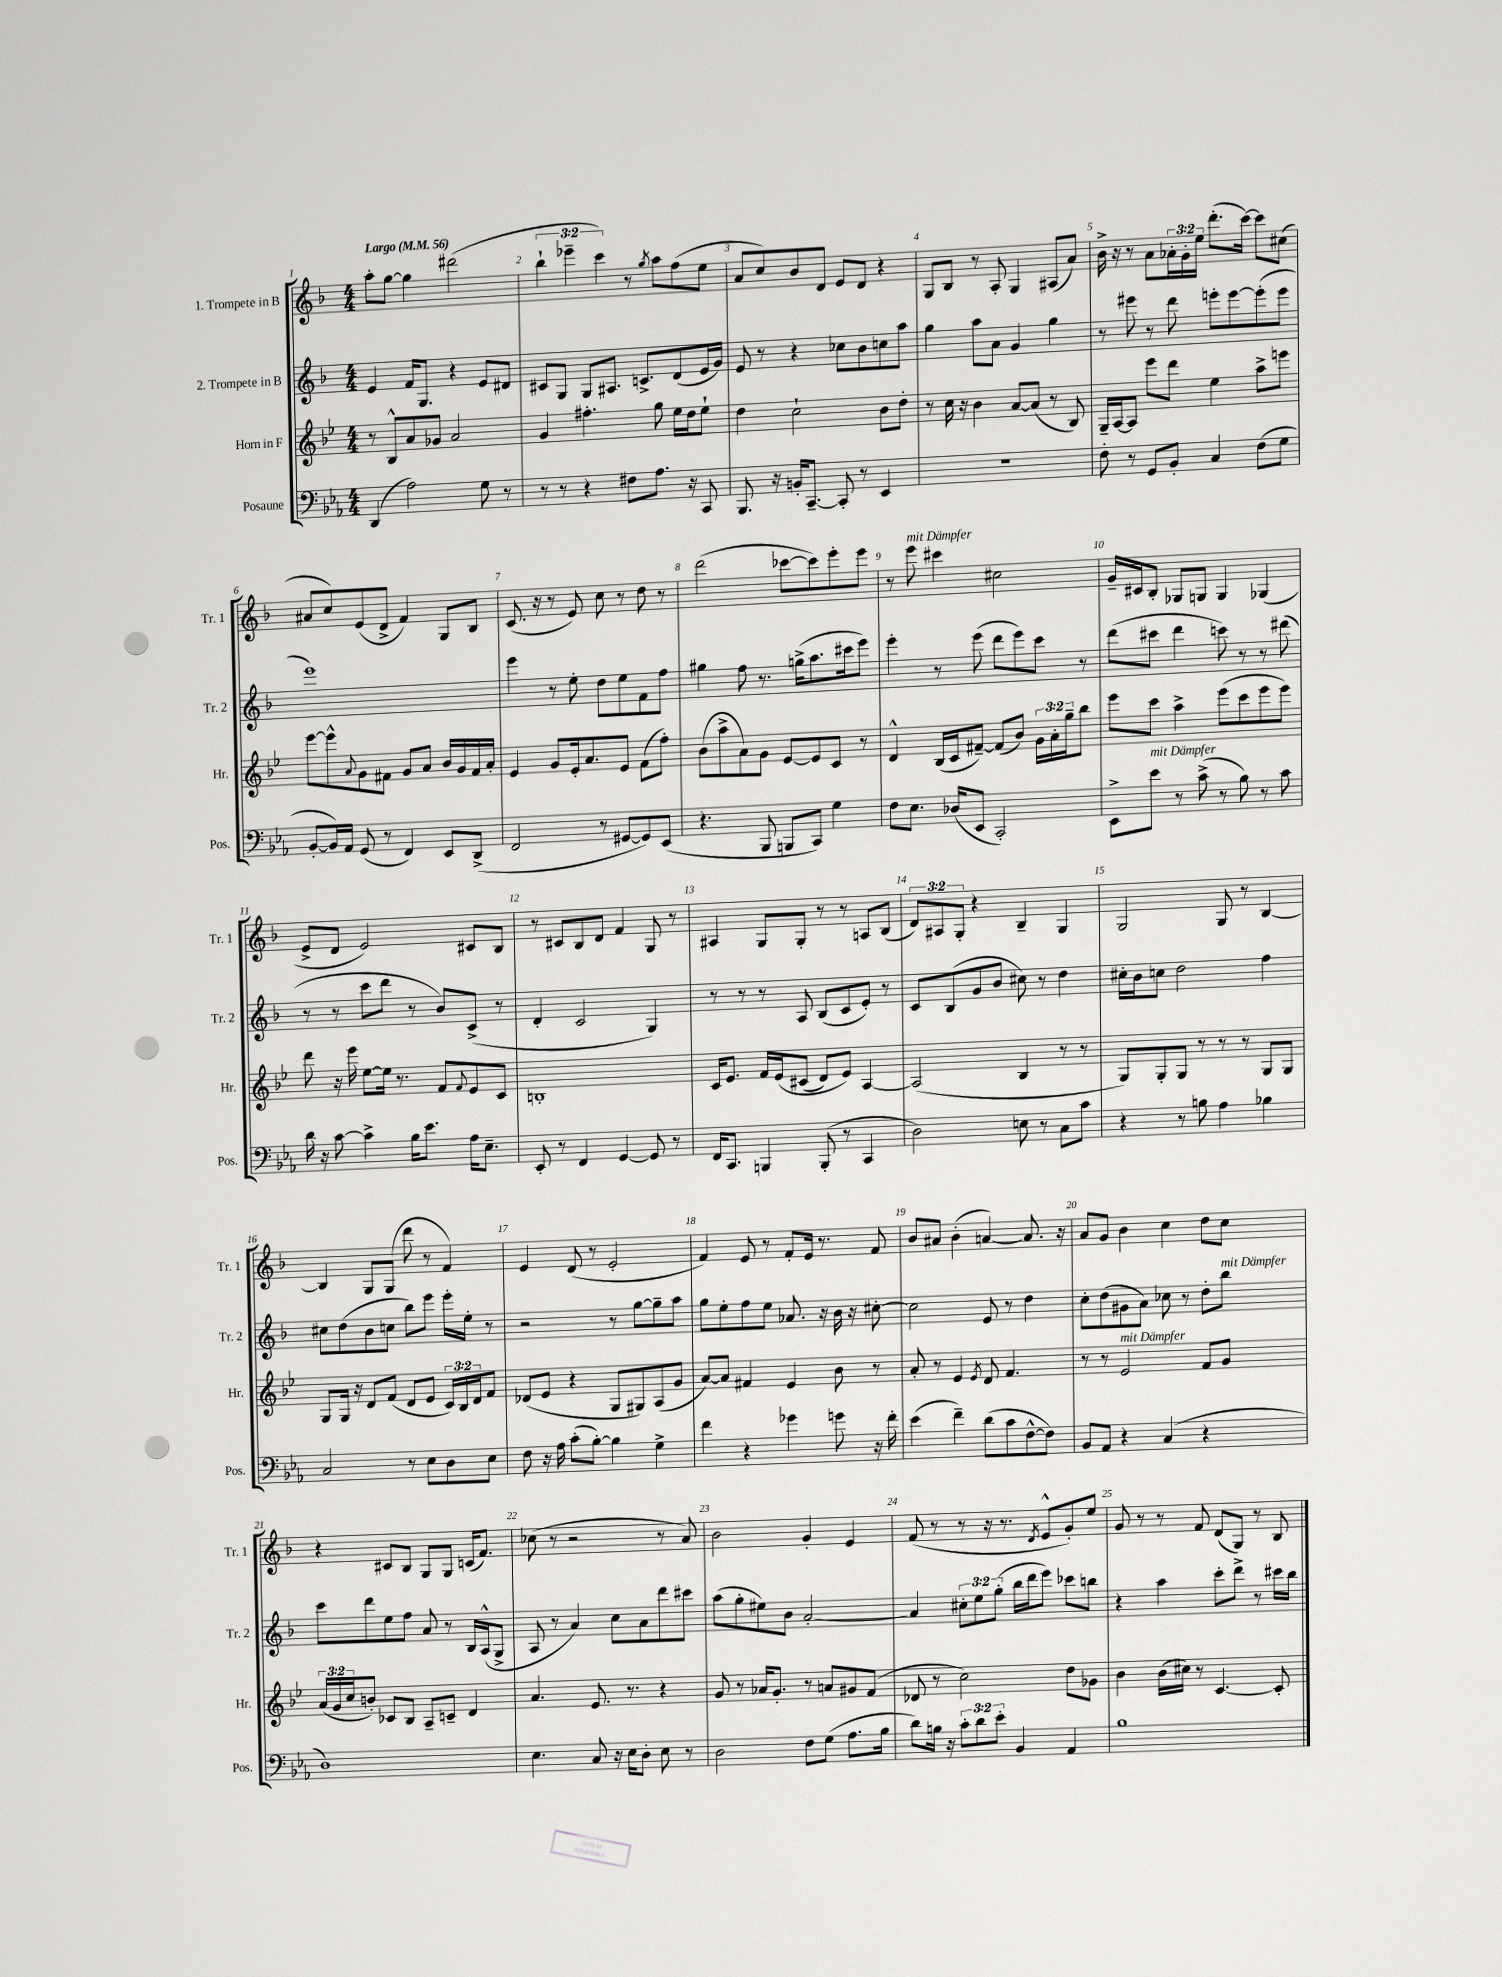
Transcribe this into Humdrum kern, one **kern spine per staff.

**kern	**kern	**kern	**kern
*part4	*part3	*part2	*part1
*staff4	*staff3	*staff2	*staff1
*I"Posaune	*I"Horn in F	*I"2. Trompete in B	*I"1. Trompete in B
*I'Pos.	*I'Hr.	*I'Tr. 2	*I'Tr. 1
*clefF4	*clefG2	*clefG2	*clefG2
*k[b-e-a-]	*k[b-e-]	*k[b-]	*k[b-]
*M4/4	*M4/4	*M4/4	*M4/4
*MM56	*MM56	*MM56	*MM56
=1	=1	=1	=1
!	!	!	!LO:TX:a:B:t=Largo
(4DD/	8r	4e/	8aa'\L
.	8B-^^/L	.	[8gg\J
2A-\)	8a/	16f/KL	4gg\]
.	.	8.G/J	.
.	8g-X/J	.	.
.	2a/	4r	(2ddd#X\
8G\	.	8e/L	.
8r	.	8d#X/J	.
=2	=2	=2	=2
8r	4g/	8c#X/L	6bb-`\
8r	.	8G/J	.
.	.	.	6eee-X~\
4r	4.ff#X'\	8G/L	.
.	.	.	6ccc\)
.	.	8.A#X/J	.
8F#X\L	.	.	8r
.	.	8.cn^/L	.
.	.	.	8qgg/
8.A-\J	8gg\	.	8aa\L
.	16ee-\LL	(8d/	(8ff\
16r	16dd\J	.	.
8CC/	8ee-`\J	16e/L	8ee\J
.	.	16g/JJ)	.
=3	=3	=3	=3
8.BBB-/	4dd\	8e/	8a/L
.	.	8r	8cc/)
16r	.	.	.
16BBn'/KL	2cc`\	4r	8b-/
[8.CC~/J	.	.	.
.	.	.	8d/J
8CC'/]	.	8cc-X\L	8e/L
8r	.	8b-\	8d/J
4EE-/	8b-\L	8ccn\	4r
.	8dd'\J	8aa\J	.
=4	=4	=4	=4
1r	8r	4gg\	8G/L
.	16cc\	.	8B-/J
.	16r	.	.
.	4b-\	8aa\L	8r
.	.	8a\J	8A'/
.	[8a/L	4g/	4G/
.	(8a/J]	.	.
.	8r	4gg\	(8A#X/L
.	8B-/)	.	8a/J)
=5	=5	=5	=5
8F'\	16G~/LL	8r	16b-^\
.	[16A/J	.	16r
8r	8A/J]	8eee#X\	8r
8GG/L	8eee-\L	8r	8a\L
8BB-'/J	8ddd\J	8ddd\	24a-X'\L
.	.	.	24g'\
.	.	.	24ee\JJ
4C/	4ee-\	8eeen'\L	(8.ddd'\L
.	.	[8eee\	.
.	.	.	[16ccc\Jk)
(8F\L	8aa^\L	(8eee'\]	8ccc\L]
8G\J	8eeen\J	8eee\J	(8cc#X\J
!!LO:LB:g=z
=6	=6	=6	=6
[8BB-'/L	[8eee-\L	1eee)	8a#X/L
16BB-/L])	8eee-^^\]	.	8cc/)
16AA-/JJ	.	.	.
.	8qqa/	.	.
(8GG/	8g\	.	(8e/
8r	8f#X\J	.	8d^/J
4FF/)	8g/L	.	4f/)
.	8a/J	.	.
8EE-/L	16b-/LL	.	8G/L
.	16g/	.	.
(8DD^/J	16f#/	.	8B-/J
.	16a'/JJ	.	.
=7	=7	=7	=7
2FF/	4e-/	4eee\	(8.c/
.	.	.	16r
.	8g/L	8r	8r
.	16e-'/k	8ee'\	8e/)
.	8.a/	.	.
8r	.	8dd\L	8cc\
[8GG#X/L	8e-/J	8ee\	8r
8GG#/])	(8f\L	8f\	8dd\
(8EE-/J	8ff'\J)	8ff\J	8r
=8	=8	=8	=8
4.r	(8b-\L	4gg#X\	(2ddd\
.	8aa^\	.	.
.	8a\)	8ff\	.
8BBB-/	8g\J	8.r	.
8BBBn/L	[8e-/L	.	[8ccc-X\L
.	.	(16ggn^\KL	.
8CC/J)	8e-/]	8.aa\	8ccc-\])
4G\	8c/J	.	8eee'\
.	.	16ccc#X\k	.
.	8r	8eee\J)	8eee\J
=9	=9	=9	=9
8F\L	4d^^/	4eee'\	8r
!	!	!	!LO:TX:a:i:t=mit Dämpfer
8.E-\J	.	.	8eee\
.	(16B-/LL	8r	4ccc#X\
(16D-X/KL	16c/J	.	.
8EE-/J	[8f#X~/J)	(8eee\	.
2CC'/)	(8f#/L]	8ddd\L	2cc#X\
.	8b-/J)	8eee\)	.
.	24g\LL	8ccc\J	.
.	24a'\	.	.
.	24gg~\J	.	.
.	8bb-\J	8r	.
=10	=10	=10	=10
8EE-^\L	8eee-\L	(8ddd\L	16g~/LL
.	.	.	16c#X/J
!LO:TX:a:i:t=mit Dämpfer	!	!	!
8e-\J	8ccc\J	8ccc#X\J	8B-'/J
8r	4aa^\	4ddd\	8G-X/L
(8c^\	.	.	8Gn/J
8r	(8eee-\L	8cccn\)	4G/
8B-\)	8ccc\	8r	.
8r	8eee-\	8r	(4G-X/
8c\	8eee-\J)	(8ddd#X\	.
!!LO:LB:g=z
=11	=11	=11	=11
16d\	8ddd\	8r	8e^/L
16r	.	.	.
[8c\	16r	8r	8d/J
.	16eee-\	.	.
4c^\]	[8ee-\L	8ccc\L	2e/)
.	16ee-\Jk]	8ddd\J	.
.	8.r	.	.
16B-\KL	.	8r	.
8.e-\J	.	.	.
.	8f/L	8b-/L)	.
.	8qqf/	.	.
16A-\KL	8e-/	(8c^/J	8c#X/L
8.E-~\J	.	.	.
.	8c/J	8r	8B-/J
=12	=12	=12	=12
8EE-'/	1Bn'	4d'/	8r
8r	.	.	8c#X/L
4FF/	.	2c/	8B-/
.	.	.	8d/J
[4GG/	.	.	4f/
8GG/]	.	4G/)	8G/
8r	.	.	8r
=13	=13	=13	=13
16FF/KL	16c/KL	8r	4A#X/
8.CC/J	8.e-/J	.	.
.	.	8r	.
4BBBn/	16f/LL	8r	8G/L
.	(16e-/J	.	.
.	(8c#X/J	8A/	8G'/J
(8BBB'/	8d/L)	(8B-/L	8r
8r	8e-/J)	8c/	8r
4CC/	[4A/	8e'/J)	8An/L
.	.	8r	(8B-/J
=14	=14	=14	=14
2D\)	(2A/]	8c/L	12d/L)
.	.	.	12A#X/
.	.	(8B-/	.
.	.	.	12G'/J
.	.	8g/	4r
.	.	8b-/J	.
8En\	4B-/	8cc#X\)	4B-~/
8r	.	8r	.
8C\L	8r	4dd\	4G/
8c\J	8r	.	.
=15	=15	=15	=15
4r	8G/L)	16cc#X'\LL	2G/
.	.	16b-\J	.
.	8G'/	8ccn\J	.
8r	8G/J	2dd\	.
8Bn\	8r	.	.
4A-\	8r	.	8G/
.	8r	.	8r
4B-X\	8G/L	4ff\	[4B-/
.	8G/J	.	.
!!LO:LB:g=z
=16	=16	=16	=16
2C/	8G/L	8cc#X\L	4B-/]
.	16G/Jk	(8dd\	.
.	16r	.	.
.	8d/L	8b-\	8G/L
.	(8f/J	8ccn\J	(8G/J
8r	8d/L	8bb-\L)	8ddd\
8E-\L	8e-/J	8eee\J	8r
8D\	24c/LL)	16eee'\LL	4f/)
.	24B-/	.	.
.	.	16ee'\JJ	.
.	24d/J	.	.
8E-\J	8f/J	8r	.
=17	=17	=17	=17
8F\	(8d-X/L	2r	4e/
16r	8e-/J	.	.
16A-\	.	.	.
(8c'\L	4r	.	(8d/
[8B-'\J)	.	.	8r
4B-\]	8G/L	8r	2e'/
.	8G#X/)	[8gg\L	.
4G^\	(8A/	8gg~\]	.
.	8g/J	8aa\J	.
=18	=18	=18	=18
4f\	[8a/L)	8gg\L	4f/)
.	8a/J]	8ee'\	.
4r	4f#X/	8ff\	8e/
.	.	8ee\J	8r
4g-X\	4e-/	8.a-X/	8f'/L
.	.	.	16e/Jk
.	.	16r	8.r
8gn\	8b-\	16b-\	.
.	.	16r	.
16r	8r	[8cc#X'\	8f/
16f'\	.	.	.
=19	=19	=19	=19
(4e-\	8a'/	2cc#\]	8b-/L
.	8r	.	8a#X/J
4f~\)	4e-/	.	(4b-'\
.	8qe-/	.	.
(8d\L	8d/	8e/	[4an/)
8c\	4.f/	8r	.
[8F^^\	.	4dd\	8.a/]
8F\J])	.	.	.
.	.	.	16r
=20	=20	=20	=20
8BB-/L	8r	8cc'\L	8a/L
8AA-/J	8r	(8dd\	8g/J
!	!LO:TX:a:i:t=mit Dämpfer	!	!
4r	2e-/	8g#X\	4b-\
.	.	8a\J)	.
(4C/	.	8cc-X\	4cc\
.	.	8r	.
4r	8f/L	8dd'\L	8dd\L
!	!	!LO:TX:a:i:t=mit Dämpfer	!
.	8g/J	8bb-\J	8cc\J
!!LO:LB:g=z
=21	=21	=21	=21
1D)	(24a/LL	8ccc\L	4r
.	24g/	.	.
.	24cc/J	.	.
.	8bn'/J)	8ddd\	.
.	8c-X/L	8ee\	8c#X/L
.	8B-/J	8ff\J	8B-/J
.	8A~/L	8a/	8G/L
.	8cn~/J	8r	8G/J
.	4d/	16B-/LL	(16cn/KL
.	.	(16A^^/J	8.f/J)
.	.	8G^/J	.
=22	=22	=22	=22
4.E-\	4.a/	8A/	(8cc-X\
.	.	8r	8r
.	.	4a/)	2r
8C/	8.e-/	.	.
16r	.	8cc\L	.
16E-\KL	8.r	.	.
8D'\J	.	8a\	.
8E-\	4r	8ddd\	8r
8r	.	8ccc#X\J	8a/)
=23	=23	=23	=23
2D\	8g/	(8aa\L	2b-\
.	8r	8gg'\	.
.	16a-X/KL	8ee#X\)	.
.	8.g'/J	.	.
.	.	8b-\J	.
8F\L	8r	[2a'/	4g'/
(8G\J	8an/L	.	.
8.A-\L	8g#X/	.	4e/
.	(8f/J	.	.
16B-\Jk	.	.	.
=24	=24	=24	=24
8d\L)	8d-X/	4a/]	(8f/
16Bn\Jk	8r	.	8r
16r	.	.	.
12c'\L	2cc\)	12cc#X'\L	8r
12d\	.	12ee\	.
.	.	.	16r
12e-'\J	.	(12gg'\J	.
.	.	.	8.r
4BB-/	.	16bb-\LL	.
.	.	16ddd\J	.
.	.	.	8qd/
.	.	8eee\J)	8e^^/L
4AA-/	8dd\L	8ccc-X\L	8g'/)
.	8g-X\J	8bbn\J	8ee/J
=25	=25	=25	=25
1B-	4b-\	4r	8g/
.	.	.	8r
.	(16b-\LL	4aa\	8r
.	16cc#X\JJ)	.	.
.	8r	.	8f/
.	[4.c/	8ccc'\L	(8d/L
.	.	8ddd^\J	8G/J)
.	.	8r	8r
.	8c'/]	16ccc#X\LL	8B-/
.	.	16bb-\JJ	.
==	==	==	==
*-	*-	*-	*-
